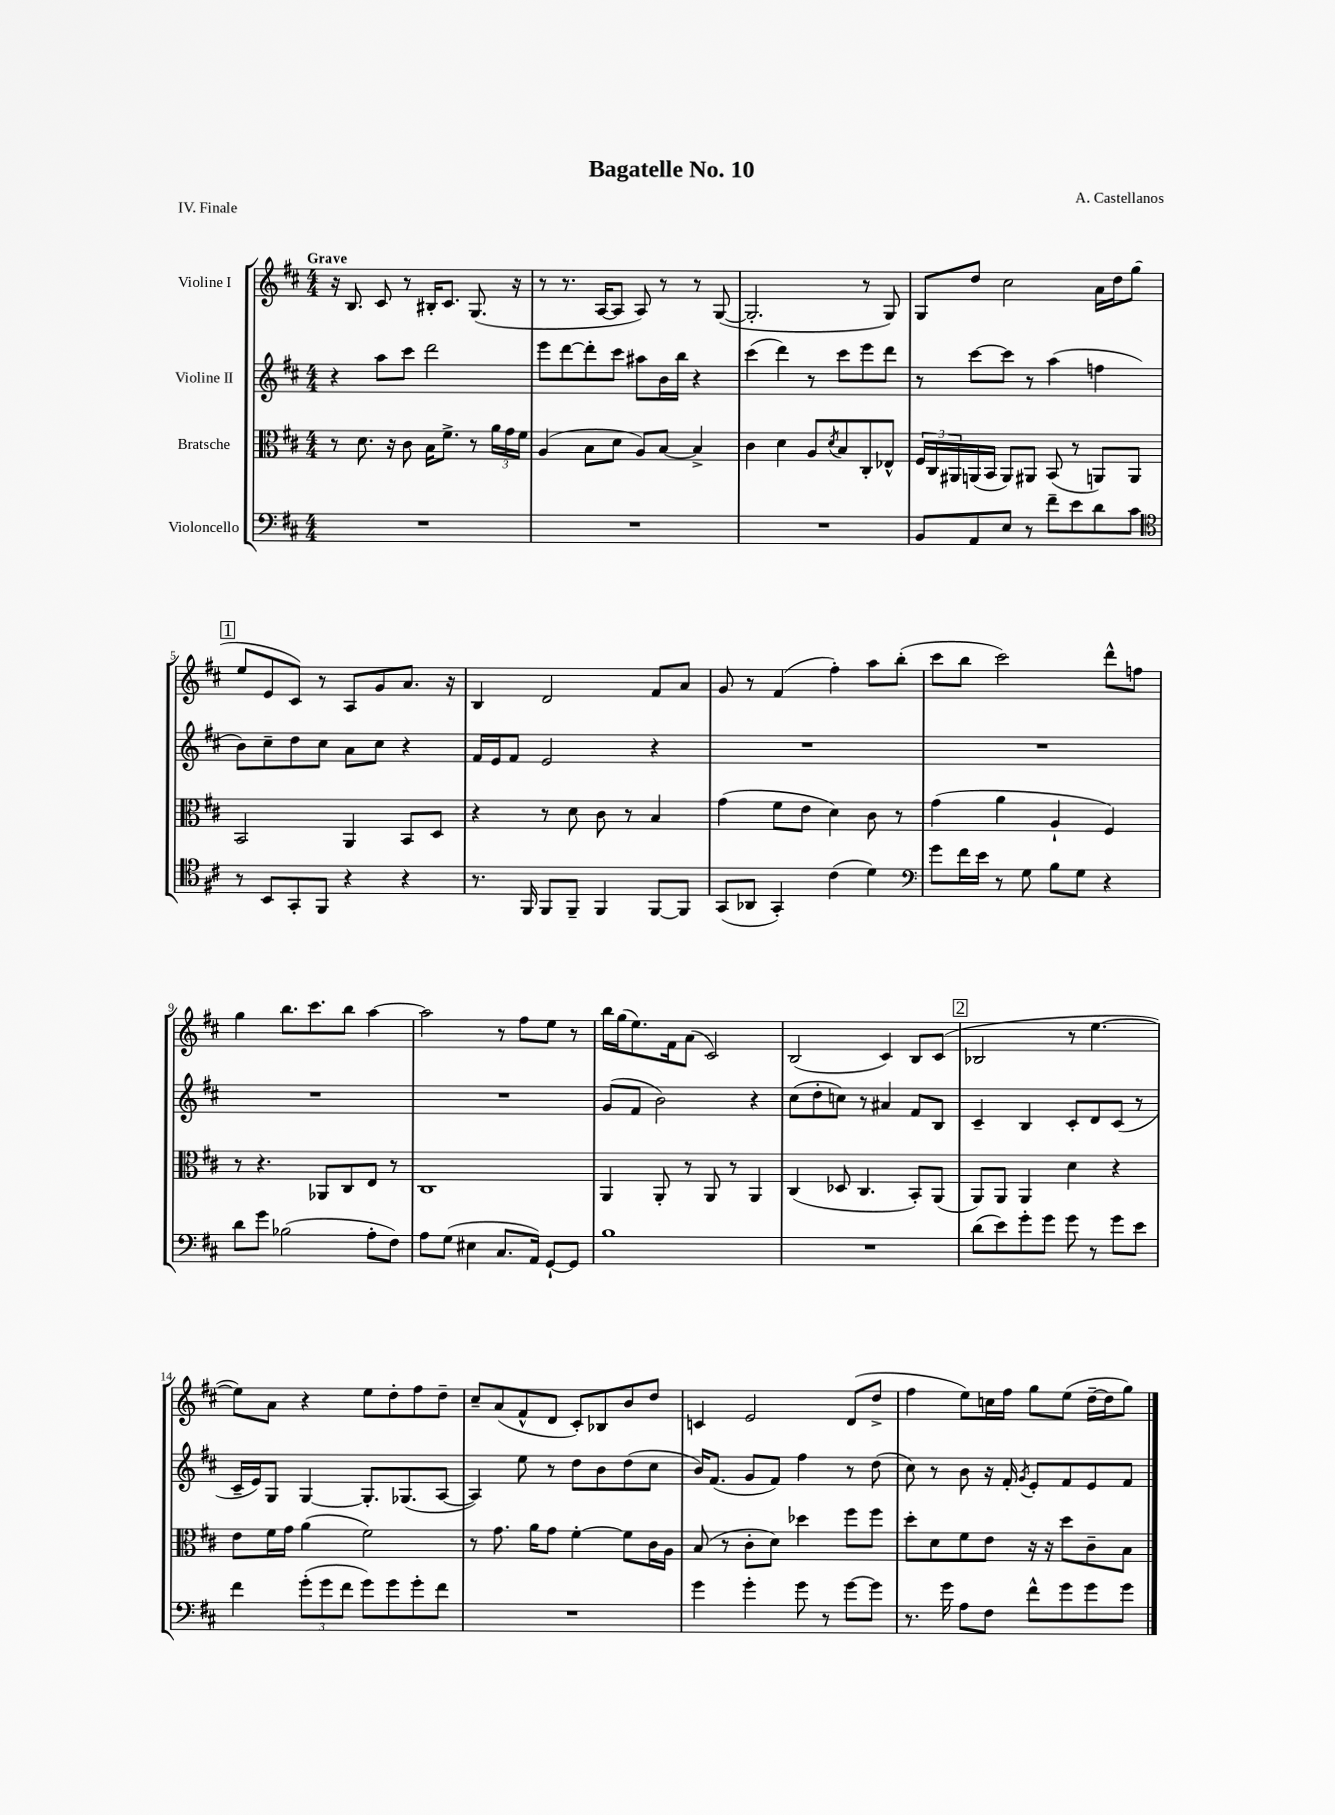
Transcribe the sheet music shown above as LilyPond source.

\header { title = "Bagatelle No. 10" composer = "A. Castellanos" piece = "IV. Finale" }
<<
\new StaffGroup <<
\new Staff = "s0" \with { instrumentName = "Violine I" } {
    \clef treble \key d \major \numericTimeSignature \time 4/4 \tempo "Grave"
    r16 b8. cis'8 r8 bis16-. cis'8. g8.( r16 |
    r8 r8. a16~ a8 a8) r8 r8 g8~( |
    g2.-. r8 g8) |
    g8 d''8 cis''2 a'16 d''16 g''8( |
    \mark \markup { \box "1" } e''8 e'8 cis'8) r8 a8 g'8 a'8. r16 |
    b4 d'2 fis'8 a'8 |
    g'8 r8 fis'4( fis''4-.) a''8 b''8-.( |
    cis'''8 b''8 cis'''2) d'''8-^ f''8 |
    g''4 b''8. cis'''8. b''8 a''4~ |
    a''2 r8 fis''8 e''8 r8 |
    b''16 g''16( e''8.) fis'16 a'8( cis'2) |
    b2( cis'4) b8 cis'8( |
    \mark \markup { \box "2" } bes2 r8 e''4.~ |
    e''8) a'8 r4 e''8 d''8-. fis''8 d''8-- |
    cis''8-- a'8( fis'8-^ d'8 cis'8-.) bes8 b'8 d''8 |
    c'4 e'2 d'8( d''8-> |
    fis''4 e''8) c''16 fis''16 g''8 e''8( d''16~-- d''16 g''8) \bar "|." |
}
\new Staff = "s1" \with { instrumentName = "Violine II" } {
    \clef treble \key d \major \numericTimeSignature \time 4/4
    r4 a''8 cis'''8 d'''2 |
    e'''8 d'''8~ d'''8-. cis'''8 ais''8 b'16 b''16 r4 |
    cis'''4( d'''4) r8 cis'''8 e'''8 d'''8 |
    r8 cis'''8~ cis'''8 r8 a''4( f''4 |
    \mark \markup { \box "1" } b'8) cis''8-- d''8 cis''8 a'8 cis''8 r4 |
    fis'16 e'16 fis'8 e'2 r4 |
    R1 |
    R1 |
    R1 |
    R1 |
    g'8( fis'8 b'2) r4 |
    cis''8( d''8-. c''8) r8 ais'4 fis'8 b8 |
    \mark \markup { \box "2" } cis'4-- b4 cis'8-. d'8 cis'8( r8 |
    cis'16-- e'16) g8 g4~ g8.-. ges8.( a8~ |
    a4) e''8 r8 d''8 b'8 d''8( cis''8 |
    b'16) fis'8.( g'8 fis'8) fis''4 r8 d''8( |
    cis''8) r8 b'8 r16 fis'16-. \acciaccatura { g'8 } e'8-. fis'8 e'8 fis'8 \bar "|." |
}
\new Staff = "s2" \with { instrumentName = "Bratsche" } {
    \clef alto \key d \major \numericTimeSignature \time 4/4
    r8 d'8. r16 cis'8 b16 fis'8.-> r8 \tuplet 3/2 { a'16 g'16 fis'16 } |
    a4( b8 d'8 a8) b8~ b4-> |
    cis'4 d'4 a8 \acciaccatura { d'8 } b8 cis8-. ees8-^ |
    \tuplet 3/2 { fis16 cis16 ais,16 } a,16( b,16 a,8) ais,8 b,8( r8 a,8) a,8 |
    \mark \markup { \box "1" } b,2 a,4 b,8 d8 |
    r4 r8 d'8 cis'8 r8 b4 |
    g'4( fis'8 e'8 d'4) cis'8 r8 |
    g'4( a'4 a4-! fis4) |
    r8 r4. aes,8 cis8 e8 r8 |
    cis1 |
    a,4 a,8-. r8 a,8 r8 a,4 |
    cis4( des8 cis4. b,8-.) a,8( |
    \mark \markup { \box "2" } a,8) a,8 a,4 d'4 r4 |
    e'8 fis'16 g'16 a'4( fis'2) |
    r8 g'8. a'16 g'8 fis'4~-. fis'8 cis'16 a16 |
    b8( r8 cis'8-. d'8) des''4 fis''8 fis''8 |
    d''8-. d'8 fis'8 e'8 r16 r16 d''8 cis'8-- b8 \bar "|." |
}
\new Staff = "s3" \with { instrumentName = "Violoncello" } {
    \clef bass \key d \major \numericTimeSignature \time 4/4
    R1 |
    R1 |
    R1 |
    b,8 a,8 e8 r8 fis'8-- e'8 d'8 cis'8 |
    \mark \markup { \box "1" } \clef tenor r8 b,8 g,8-. fis,8 r4 r4 |
    r8. fis,16 fis,8 fis,8-- fis,4 fis,8~ fis,8 |
    g,8( aes,8 g,4-.) cis'4( d'4) |
    \clef bass g'8 fis'16 e'16 r8 g8 b8 g8 r4 |
    d'8 g'8 bes2( a8-. fis8) |
    a8 g8( eis4 cis8. a,16) g,8~-! g,8 |
    b1 |
    R1 |
    \mark \markup { \box "2" } d'8( e'8) g'8-. g'8 g'8 r8 g'8 e'8 |
    fis'4 \tuplet 3/2 { g'8-.( g'8 fis'8 } g'8) g'8 g'8-. fis'8 |
    R1 |
    g'4 g'4-. g'8 r8 g'8~ g'8 |
    r8. g'16 a8 fis8 fis'8-^ g'8 g'8 g'8 \bar "|." |
}
>>
>>
